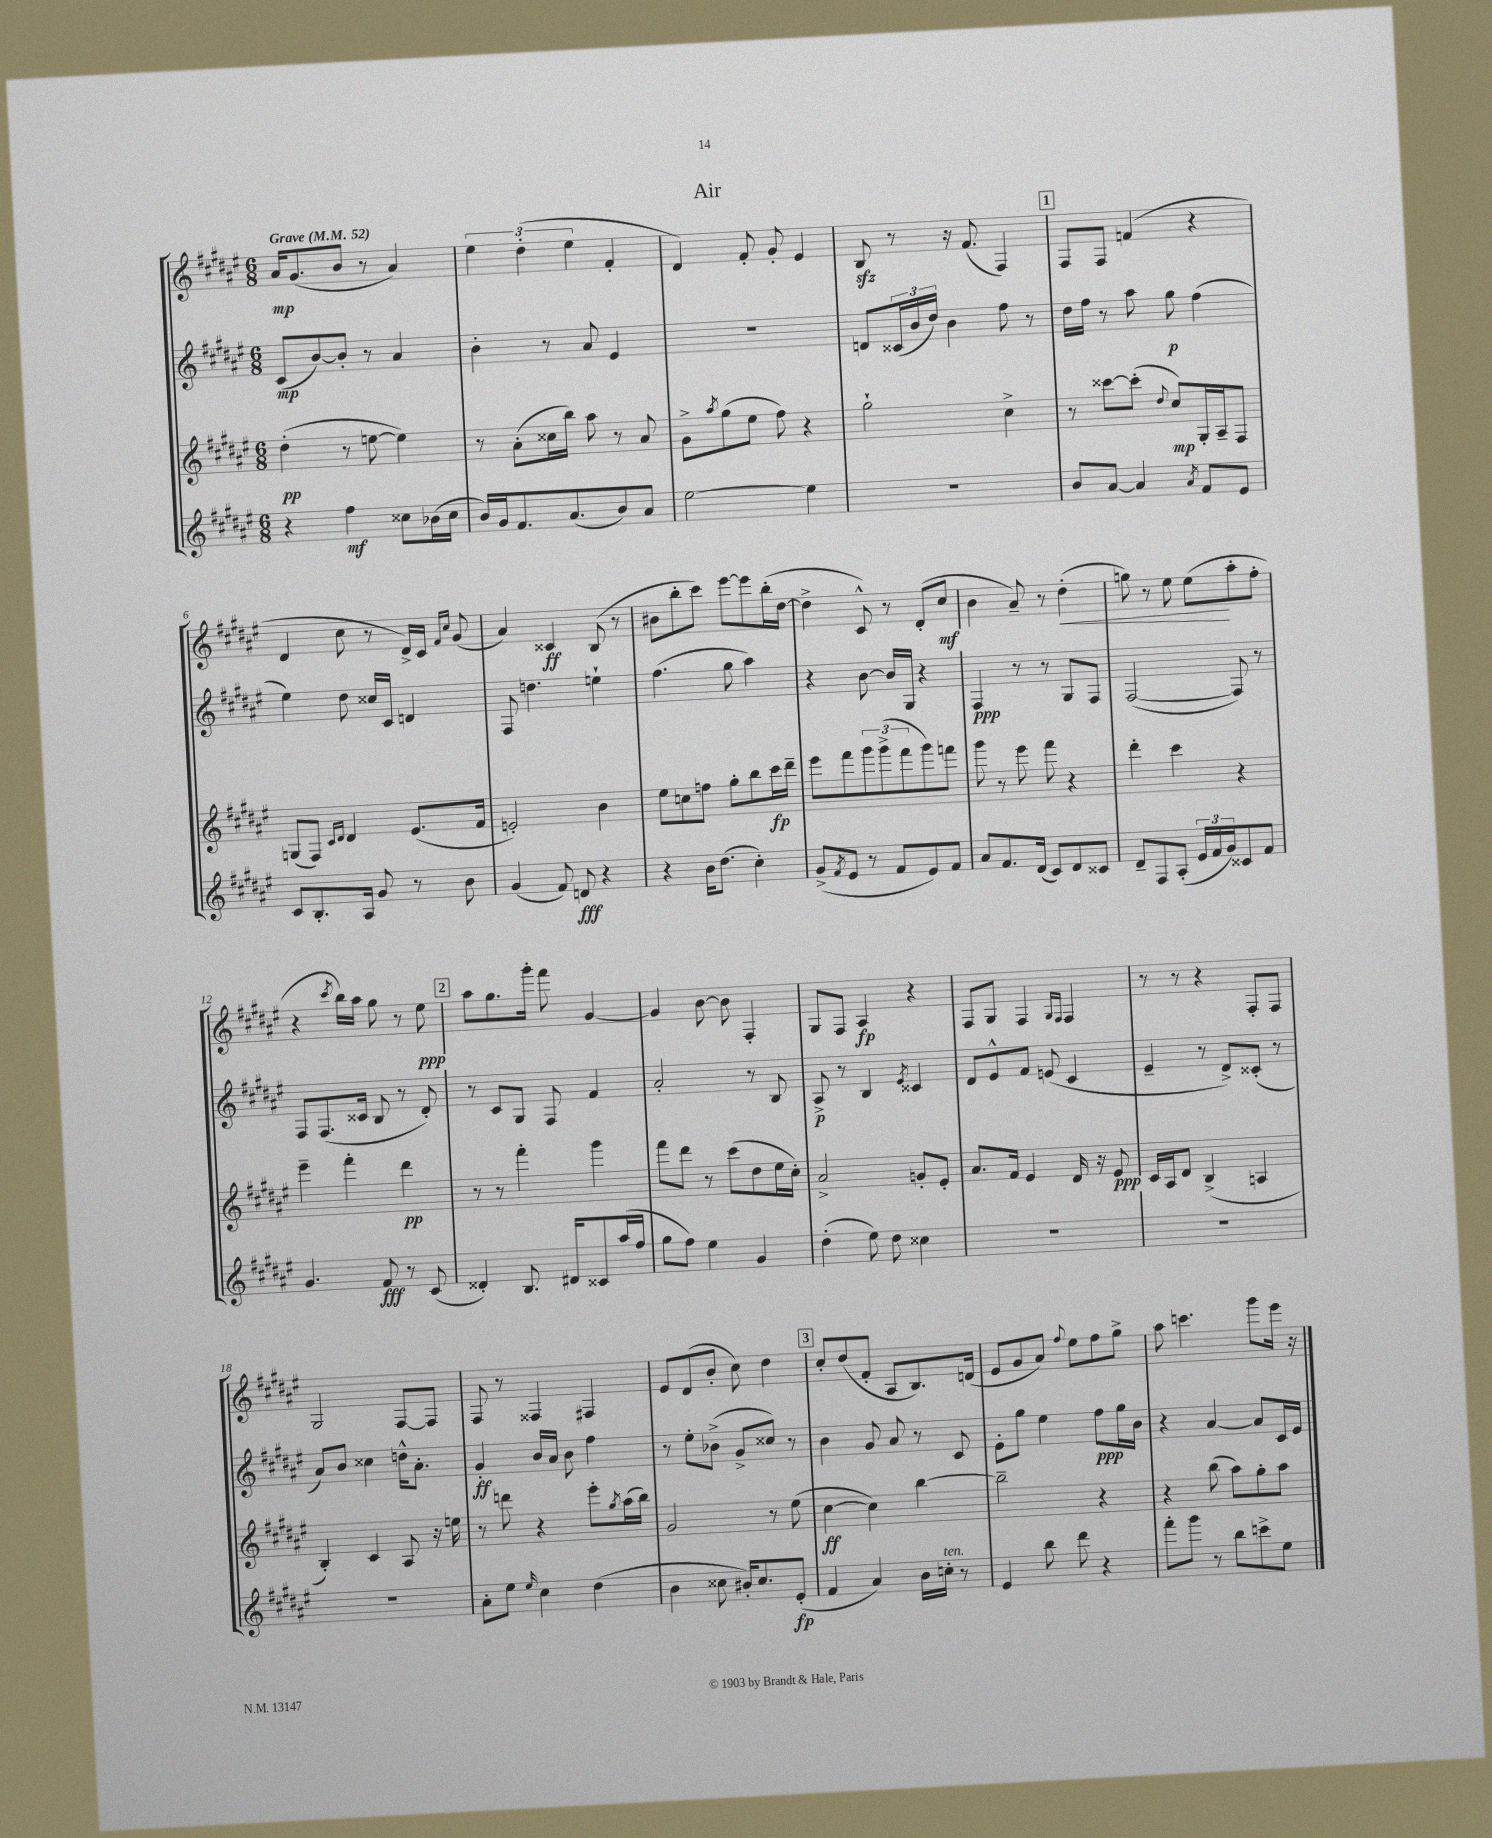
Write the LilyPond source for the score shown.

\header { title = "Air" }
<<
\new StaffGroup <<
\new Staff = "s0" {
    \clef treble \key fis \major \numericTimeSignature \time 6/8 \tempo "Grave" 4 = 52
    ais'16\mp gis'8.( b'8 r8 ais'4) |
    \tuplet 3/2 { eis''4 dis''4-.( eis''4 } fis'4-. |
    dis'4) fis'8-. gis'8-. eis'4 |
    b8\sfz r8 r16 fis'8.( fis4) |
    \mark \markup { \box "1" } fis8 fis8 f'4( r4 |
    dis'4 cis''8 r8 dis'16->) cis'16 \grace { fis'16 cis''16 } gis'8( |
    ais'4) cisis'4\ff b8( r8 |
    bis'8 b''8-. cis'''8) eis'''8~ eis'''8 b''16-.( dis''16~ |
    dis''4-> cis'8-^) r8 dis'8-.( cis''8\mf |
    b'4 ais'8--) r8 dis''4-.\<( |
    g''8) r8 eis''8 eis''8\!( ais''8-. fis''8-. |
    r4 \acciaccatura { cis'''8 } b''16) ais''16 gis''8 r8 eis''8\ppp |
    \mark \markup { \box "2" } ais''8 gis''8. gis'''16-. fis'''8 gis'4~ |
    gis'4 b'8~ b'8 fis4-. |
    gis8 fis8 ais4\fp r4 |
    fis8 gis8 fis4 \grace { gis16 fis16 } fis4 |
    r8 r8 r4 fis8-. fis8 |
    gis2 fis8~ fis8 |
    fis8 r8 fisis4 fis4 |
    eis'8 dis'8( b'8-. cis''8) dis''4 |
    \mark \markup { \box "3" } cis''8-. dis''8( fis'8-. ais8 b8.) d'16( |
    eis'8 gis'8 ais'8) \appoggiatura { fis''8 } eis''8 fis''8 gis''8-> |
    ais''8 c'''4. gis'''8 eis'''16 r16 \bar "|." |
}
\new Staff = "s1" {
    \clef treble \key fis \major \numericTimeSignature \time 6/8
    cis'8\mp( b'8~) b'8-. r8 ais'4 |
    b'4-. r8 ais'8 eis'4 |
    R2. |
    d'8 \tuplet 3/2 { cisis'16( b'16 dis''16) } b'4 fis''8 r8 |
    \mark \markup { \box "1" } dis''16 fis''16 r8 ais''8 gis''8\p fis''4( |
    eis''4) dis''8 cisis''16 cis'16 d'4 |
    fis8 d''4. e''4-! |
    fis''4.( gis''8 ais''4) |
    r4 b'8~ b'16 gis16 r4 |
    fis4\ppp r8 r8 gis8 fis8 |
    fis2~( fis8) r8 |
    fis8 fis8.( cisis'16 b8 r8 dis'8-.) |
    \mark \markup { \box "2" } r8 cis'8 gis8 fis8 fis'4 |
    ais'2-. r8 b8 |
    ais8->\p r8 b4 \acciaccatura { eis'8 } cisis'4 |
    dis'8 eis'8-^ fis'8 e'8( cis'4 |
    eis'4-- r8 dis'8->) cisis'8-.( r8 |
    ais'8) b'8 cisis''4 d''16-^ ais'8.-. |
    gis'4-.\ff b'16 ais'16 b'8 fis''4 |
    r8 eis''8-. bes'8->( gis'8-> cisis''8) r8 |
    \mark \markup { \box "3" } b'4 gis'8 ais'8 r8 cis'8 |
    eis'8-. gis''8 eis''4 fis''8\ppp gis''16 b'16 |
    r4 ais'4~ ais'8 cis'16 eis'16 \bar "|." |
}
\new Staff = "s2" {
    \clef treble \key fis \major \numericTimeSignature \time 6/8
    dis''4-.\pp( r8 e''8~ e''4) |
    r8 ais'8-.( cisis''16 b''16) ais''8 r8 ais'8 |
    gis'8-> \acciaccatura { ais''8 } gis''8( eis''8 fis''8) r4 |
    gis''2-! cis''4-> |
    \mark \markup { \box "1" } r8 cisis'''8~ cisis'''8-.( \appoggiatura { dis''8 } cis''8\mp) gis16-. ais16-- fis8 |
    g8( fis8) \grace { cis'16 dis'16 } dis'4 eis'8.( fis'16 |
    e'2-.) b'4 |
    eis''8 c''8 f''8 gis''8-. b''8 cis'''16\fp dis'''16-- |
    eis'''8 fis'''8 \tuplet 3/2 { gis'''8 gis'''8->( fis'''8 } gis'''8) f'''8 |
    gis'''8 r8 eis'''8 fis'''8 r4 |
    dis'''4-. cis'''4 r4 |
    eis'''4-- fis'''4-. dis'''4\pp |
    \mark \markup { \box "2" } r8 r8 fis'''4-. gis'''4 |
    fis'''8 dis'''8 r8 cis'''8( dis''8 eis''16 cis''16-.) |
    ais'2-> g'8-. eis'8-. |
    ais'8. fis'16 eis'4 dis'16 r16 eis'8\ppp |
    cis'16 ais16 dis'8 b4->( a4 |
    b4-.) cis'4 ais8 r16 e''16 |
    r8 d'''8 r4 eis'''8-. \acciaccatura { gis''8 } ais''16( b''16) |
    gis'2 r8 eis''8( |
    \mark \markup { \box "3" } cis''4~\ff cis''4) b''4~ |
    b''2-- r4 |
    r4 b''8( ais''8) gis''8-. ais''8 \bar "|." |
}
\new Staff = "s3" {
    \clef treble \key fis \major \numericTimeSignature \time 6/8
    r4 fis''4\mf cisis''8 bes'16( cisis''16 |
    b'16) gis'16 fis'8. ais'8.( b'8) ais'8 |
    eis''2~ eis''4 |
    R2. |
    \mark \markup { \box "1" } b'8 ais'8~ ais'4 \acciaccatura { ais'8 } fis'8 eis'8 |
    cis'8 b8.-. ais16 gis'8 r8 b'8 |
    gis'4( fis'8) d'8\fff r4 |
    r4 b'16 dis''8.( cis''4-.) |
    gis'8->( \acciaccatura { fis'8 } eis'8 r8 fis'8 eis'8) fis'8 |
    ais'8 fis'8. dis'16( cis'8) dis'8 cisis'8 |
    dis'8-- fis8 ais8-.( \tuplet 3/2 { eis'16 fis'16 gis'16) } cisis'8 fis'8 |
    gis'4. fis'8\fff r8 cis'8( |
    \mark \markup { \box "2" } disis'4-.) b8. dis'16 cisis'8 ais''16( fis''16 |
    gis''8 fis''8) eis''4 gis'4 |
    dis''4-.( eis''8) dis''8 cisis''4 |
    R2. |
    R2. |
    R2. |
    ais'8-. eis''8 \grace { eis''16 } cis''4 dis''4( |
    b'4 cisis''8 bis'16-.) cisis''8. eis'8-.\fp( |
    \mark \markup { \box "3" } fis'4 ais'4) b'16 c''16-.^\markup { \italic "ten." } r8 |
    eis'4 b''8 dis'''8 r4 |
    fis'''8-. gis'''8 r8 b''8 c'''8-> eis''8 \bar "|." |
}
>>
>>
